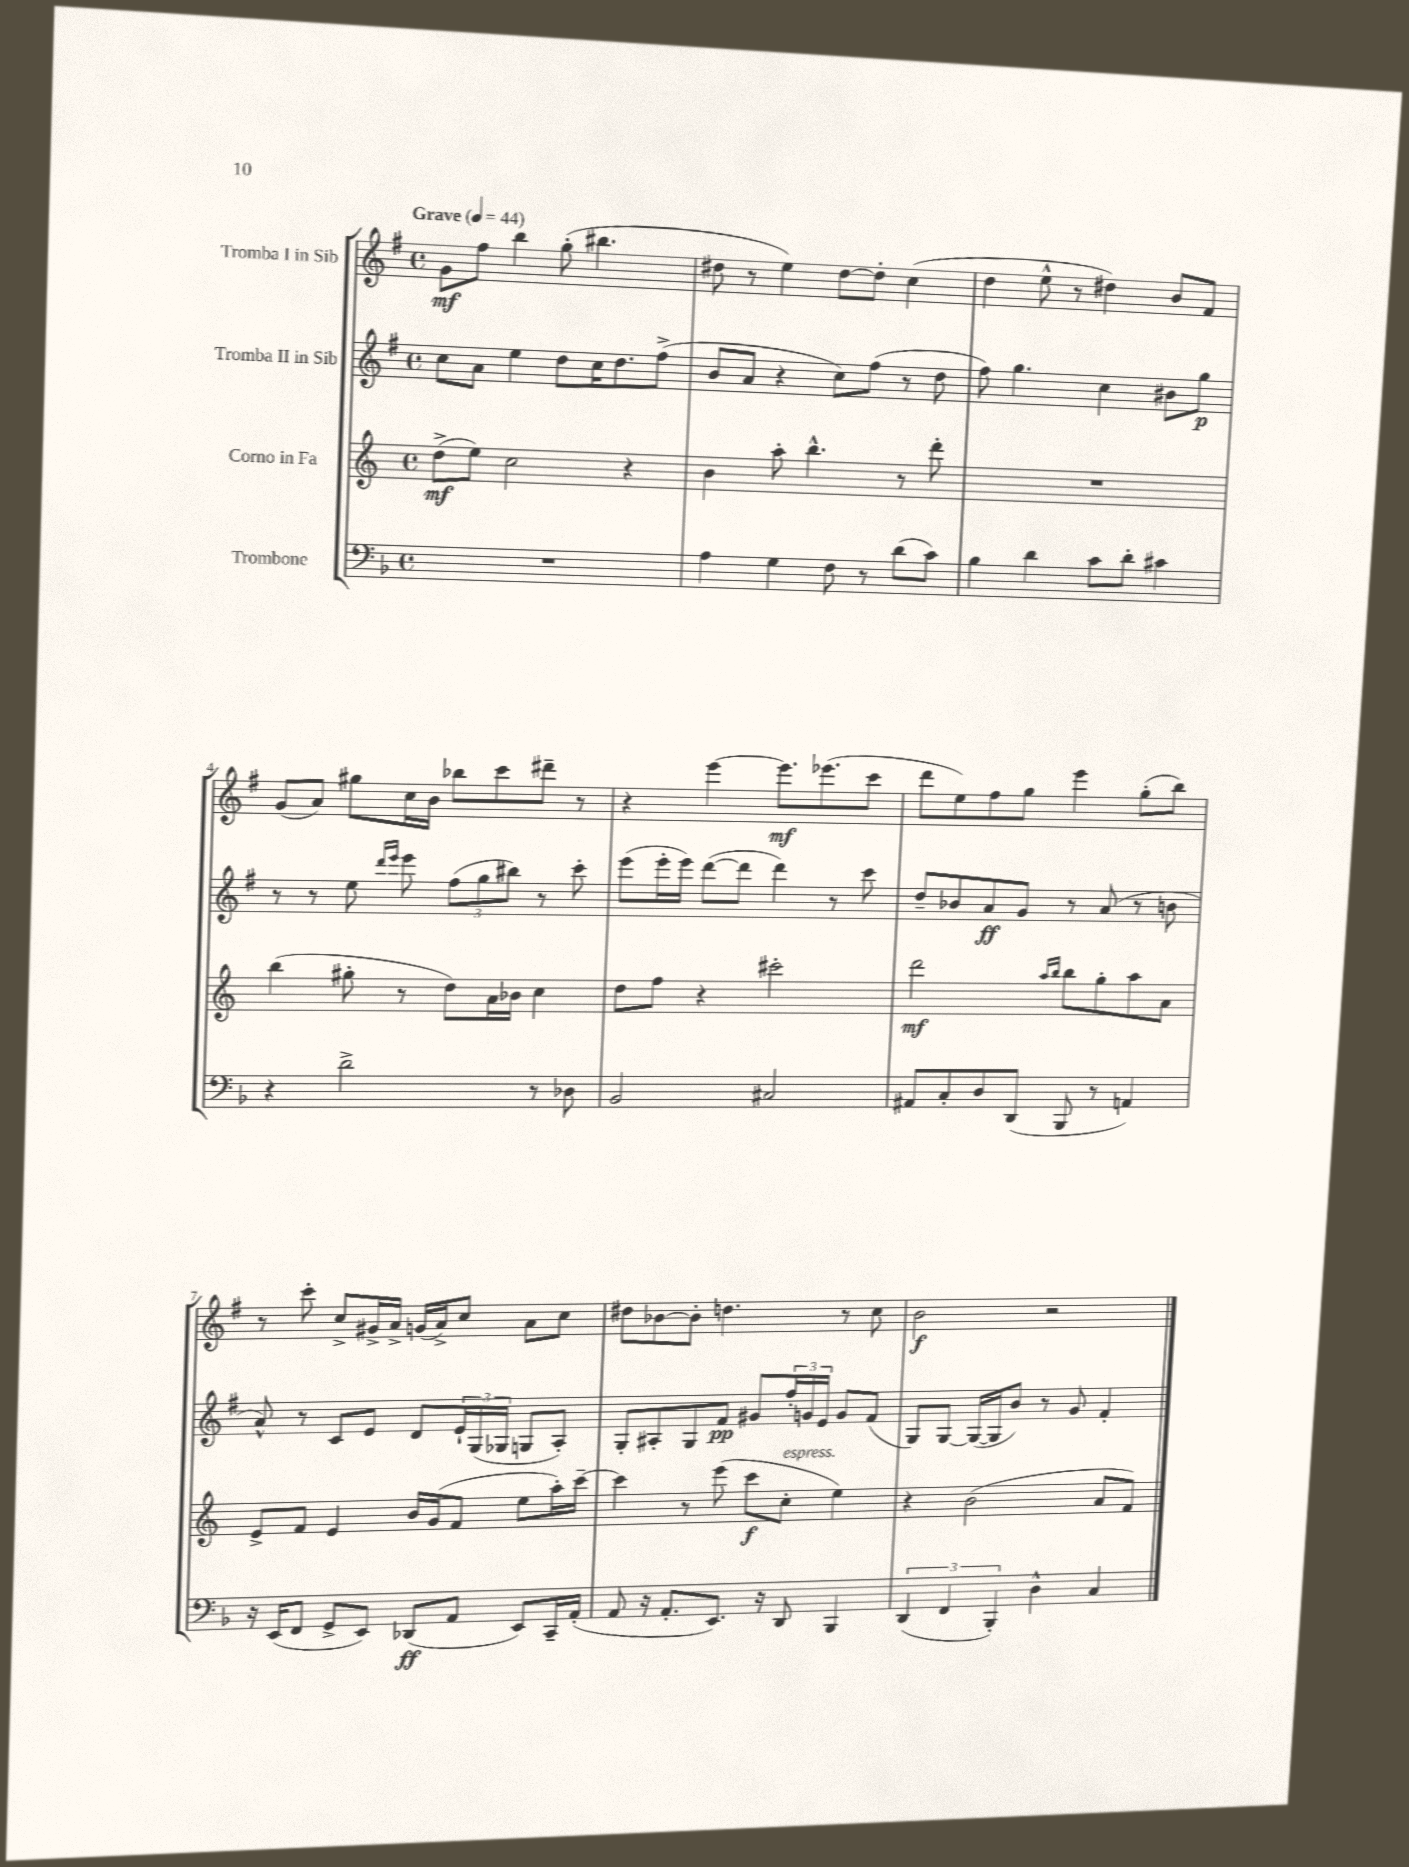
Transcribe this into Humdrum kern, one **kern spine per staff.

**kern	**kern	**kern	**kern
*staff4	*staff3	*staff2	*staff1
*clefF4	*clefG2	*clefG2	*clefG2
*k[b-]	*k[]	*k[f#]	*k[f#]
*M4/4	*M4/4	*M4/4	*M4/4
*met(c)	*met(c)	*met(c)	*met(c)
*MM44	*MM44	*MM44	*MM44
1r	(8dd^\L	8cc\L	8g\L
.	8ee\J)	8a\J	8ff#\J
.	2cc\	4ee\	4bb\
.	.	8dd\L	(8gg'\
.	.	16cc\K	4.bb#\
.	.	8.dd\	.
.	4r	.	.
.	.	(8ff#^\J	.
=	=	=	=
4A\	4b\	8b/L	8dd#\
.	.	8a/J	8r
4G\	8aa'\	4r	4ee\)
.	4.bb^^\	.	.
8F\	.	8cc\L)	[8dd#\L
8r	.	(8ff#\J	8dd#'\]J
(8d\L	8r	8r	(4cc\
8c\J)	8ddd'\	8dd\	.
=	=	=	=
4B-\	1r	8ff#\)	4dd\
.	.	4.gg\	.
4d\	.	.	8ee^^\
.	.	.	8r
8c\L	.	4cc\	4dd#\)
8d'\J	.	.	.
4c#\	.	8b#\L	8b/L
.	.	8gg\J	8f#/J
=	=	=	=
4r	(4bb\	8r	(8g/L
.	.	8r	8a/J)
2d^\	8gg#'\	8ee\	8gg#\L
.	.	16qqddd/LL	.
.	.	16qqeee/JJ	.
.	8r	8eee\	16cc\L
.	.	.	16b\JJ
.	8dd\L)	(12ff#\L	8bb-\L
.	.	12gg\	.
.	16a\L	.	8ccc\
.	.	12bb#\J)	.
.	16b-\JJ	.	.
8r	4cc\	8r	8ddd#~\J
8D-\	.	8ccc'\	8r
=	=	=	=
2BB-/	8dd\L	(8eee\L	4r
.	8ff\J	16eee'\L	.
.	.	16eee\JJ)	.
.	4r	([8ddd\L	[4eee\
.	.	8ddd\]J	.
2C#/	2ccc#'\	4ddd\)	8.eee\]L
.	.	.	(8.eee-\
.	.	8r	.
.	.	8ccc\	8ccc\J
=	=	=	=
8AA#/L	2ddd\	8dd~/L	8ddd\L
8C'/	.	8b-/	8ee\)
8D/	.	8a/	8ff#\
(8DD/J	.	8g/J	8gg\J
.	16qqaa/LL	.	.
.	16qqbb/JJ	.	.
8BBB-/	8bb\L	8r	4eee\
8r	8gg'\	(8a/	.
4AA/)	8aa\	8r	(8gg'\L
.	8a\J	8b\	8bb\J)
=	=	=	=
16r	8e^/L	8a^^/)	8r
(16EE/LK	.	.	.
8FF/J	8f/J	8r	8ccc'\
8GG^/L	4e/	8c/L	8cc^/L
8EE/J)	.	8e/J	16g#^/L
.	.	.	16a^/JJ
(8DD-/L	16b/LL	8d/L	(16g/LL
.	(16g/J	.	16a^/J)
8AA/J	8f/J	24e`/L	8cc/J
.	.	(24G/	.
.	.	24G-/JJ	.
8EE/L)	8ee\L	8G/L	8a\L
16CC~/L	16aa'\L)	8A'/J)	8cc\J
(16AA'/JJ	[16ccc~\JJ	.	.
=	=	=	=
8AA/	4ccc\]	8G'/L	8dd#\L
16r	.	8A#'/	[8b-\
8.AA'/L	.	.	.
.	8r	8G/	8b-'\]J
8.EE/J)	(8eee\	8f#/J	4.dd\
.	8ccc\L	8g#/L	.
16r	.	.	.
8DD/	8cc'\J	24ff#'/L	.
.	.	24g/	.
.	.	24e/JJ	.
4BBB-/	4ee\)	8g/L	8r
.	.	(8f#/J	8cc\
=	=	=	=
(6DD/	4r	8G/L)	2b\
.	.	[8G/J	.
6FF/	.	.	.
.	(2b\	(16G/_LL	.
.	.	16G/]J	.
6BBB-'/)	.	.	.
.	.	8b/J)	.
4D^^\	.	8r	2r
.	.	8g/	.
4C/	8a/L	4f#'/	.
.	8f/J)	.	.
==	==	==	==
*-	*-	*-	*-
